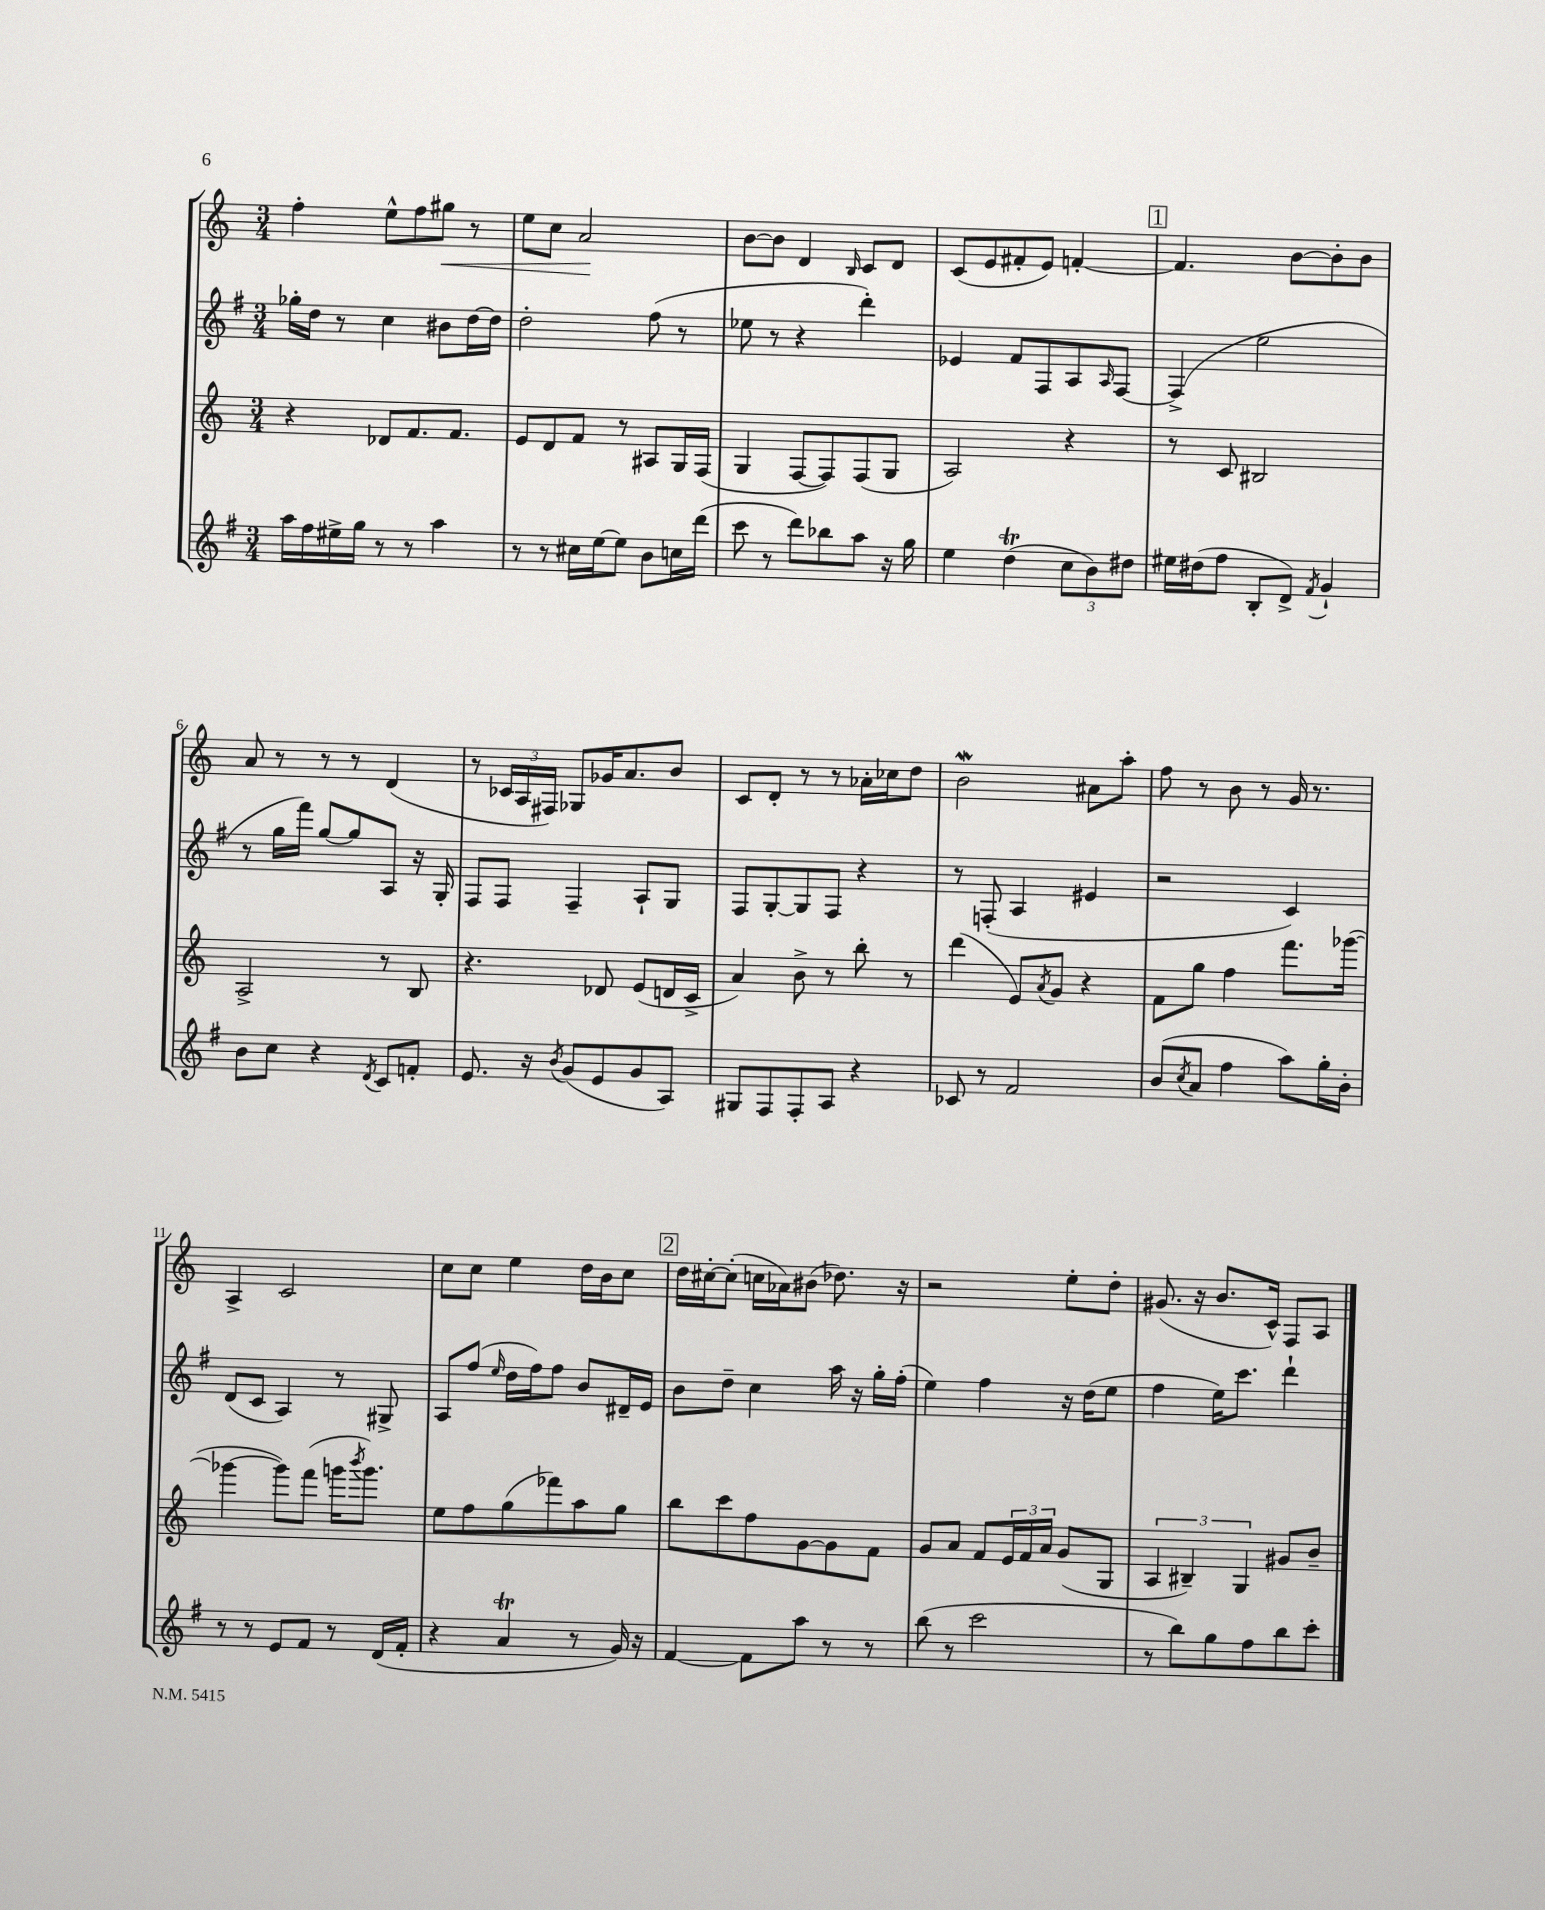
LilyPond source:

<<
\new StaffGroup <<
\new Staff = "s0" {
    \clef treble \key c \major \numericTimeSignature \time 3/4
    f''4-. e''8-^ f''8 gis''8\< r8 |
    e''8 c''8 a'2\! |
    b'8~ b'8 d'4 \grace { b16 } c'8 d'8 |
    c'8( e'8 fis'8-. e'8) f'4~-. |
    \mark \markup { \box "1" } f'4. b'8~ b'8-. b'8 |
    a'8 r8 r8 r8 d'4( |
    r8 \tuplet 3/2 { ces'16 a16 fis16) } ges8 ges'16 a'8. b'8 |
    c'8 d'8-. r8 r8 aes'16-. ces''16 d''8 |
    b'2\mordent ais'8 a''8-. |
    f''8 r8 b'8 r8 g'16 r8. |
    a4-> c'2 |
    c''8 c''8 e''4 d''16 b'16 c''8 |
    \mark \markup { \box "2" } d''16 cis''16~-. cis''8-.( c''16 aes'16) bis'8( des''8.) r16 |
    r2 e''8-. d''8-. |
    gis'8.( r16 b'8. c'16-^) f8 a8 \bar "|." |
}
\new Staff = "s1" {
    \clef treble \key g \major \numericTimeSignature \time 3/4
    ges''16-. d''16 r8 c''4 bis'8 d''16~ d''16 |
    d''2-. fis''8( r8 |
    ees''8 r8 r4 d'''4-.) |
    ees'4 fis'8 fis8 a8 \grace { a16 } fis8~ |
    \mark \markup { \box "1" } fis4->( e''2 |
    r8 g''16 fis'''16) g''8~ g''8 a8 r16 g16-. |
    fis8 fis8 fis4-- a8-! g8 |
    fis8 g8~-. g8 fis8 r4 |
    r8 f8-.( a4 eis'4 |
    r2 c'4) |
    d'8( c'8 a4) r8 gis8-> |
    a8 fis''8( \grace { e''16 } d''16 fis''16) fis''8 b'8 dis'16-- e'16 |
    \mark \markup { \box "2" } b'8 d''8-- c''4 a''16 r16 g''16-. fis''16-.( |
    e''4) fis''4 r16 d''16( e''8 |
    fis''4 e''16) c'''8. d'''4-! \bar "|." |
}
\new Staff = "s2" {
    \clef treble \key c \major \numericTimeSignature \time 3/4
    r4 des'8 f'8. f'8. |
    e'8 d'8 f'8 r8 ais8 g16 f16( |
    g4 f8~ f8) f8( g8 |
    a2) r4 |
    \mark \markup { \box "1" } r8 c'8 bis2 |
    a2-> r8 b8 |
    r4. des'8 e'8( d'16 c'16-> |
    a'4) b'8-> r8 b''8-. r8 |
    d'''4( e'8) \acciaccatura { a'8 } g'8 r4 |
    f'8 g''8 f''4 f'''8. ges'''16~( |
    ges'''4~ ges'''8) f'''8( g'''16 \acciaccatura { b'''8 } g'''8.) |
    e''8 f''8 g''8( fes'''8) a''8 g''8 |
    \mark \markup { \box "2" } b''8 c'''8 f''8 g'8~ g'8 f'8 |
    g'8 a'8 f'8 \tuplet 3/2 { e'16 f'16 a'16 } g'8( g8 |
    \tuplet 3/2 { a4 bis4--) g4 } gis'8 b'8-- \bar "|." |
}
\new Staff = "s3" {
    \clef treble \key g \major \numericTimeSignature \time 3/4
    a''16 fis''16 eis''16-> g''16 r8 r8 a''4 |
    r8 r8 cis''16 e''16~ e''8 b'8 c''16 d'''16( |
    c'''8 r8 d'''8) bes''8 a''8 r16 g''16 |
    e''4 d''4\trill( \tuplet 3/2 { c''8 b'8) dis''8 } |
    \mark \markup { \box "1" } eis''16 dis''16( fis''8 b8-. d'8->) \acciaccatura { fis'8 } g'4-! |
    b'8 c''8 r4 \acciaccatura { d'8 } c'8 f'8-. |
    e'8. r16 \acciaccatura { b'8 } g'8( e'8 g'8 a8) |
    gis8 fis8 fis8-. a8 r4 |
    ces'8 r8 fis'2 |
    b'8( \acciaccatura { c''8 } a'8 fis''4 a''8) g''16-. b'16-. |
    r8 r8 e'8 fis'8 r8 d'16( fis'16-. |
    r4 a'4\trill r8 g'16) r16 |
    \mark \markup { \box "2" } fis'4~ fis'8 a''8 r8 r8 |
    b''8( r8 c'''2 |
    r8 b''8) g''8 fis''8 b''8 c'''8-. \bar "|." |
}
>>
>>
